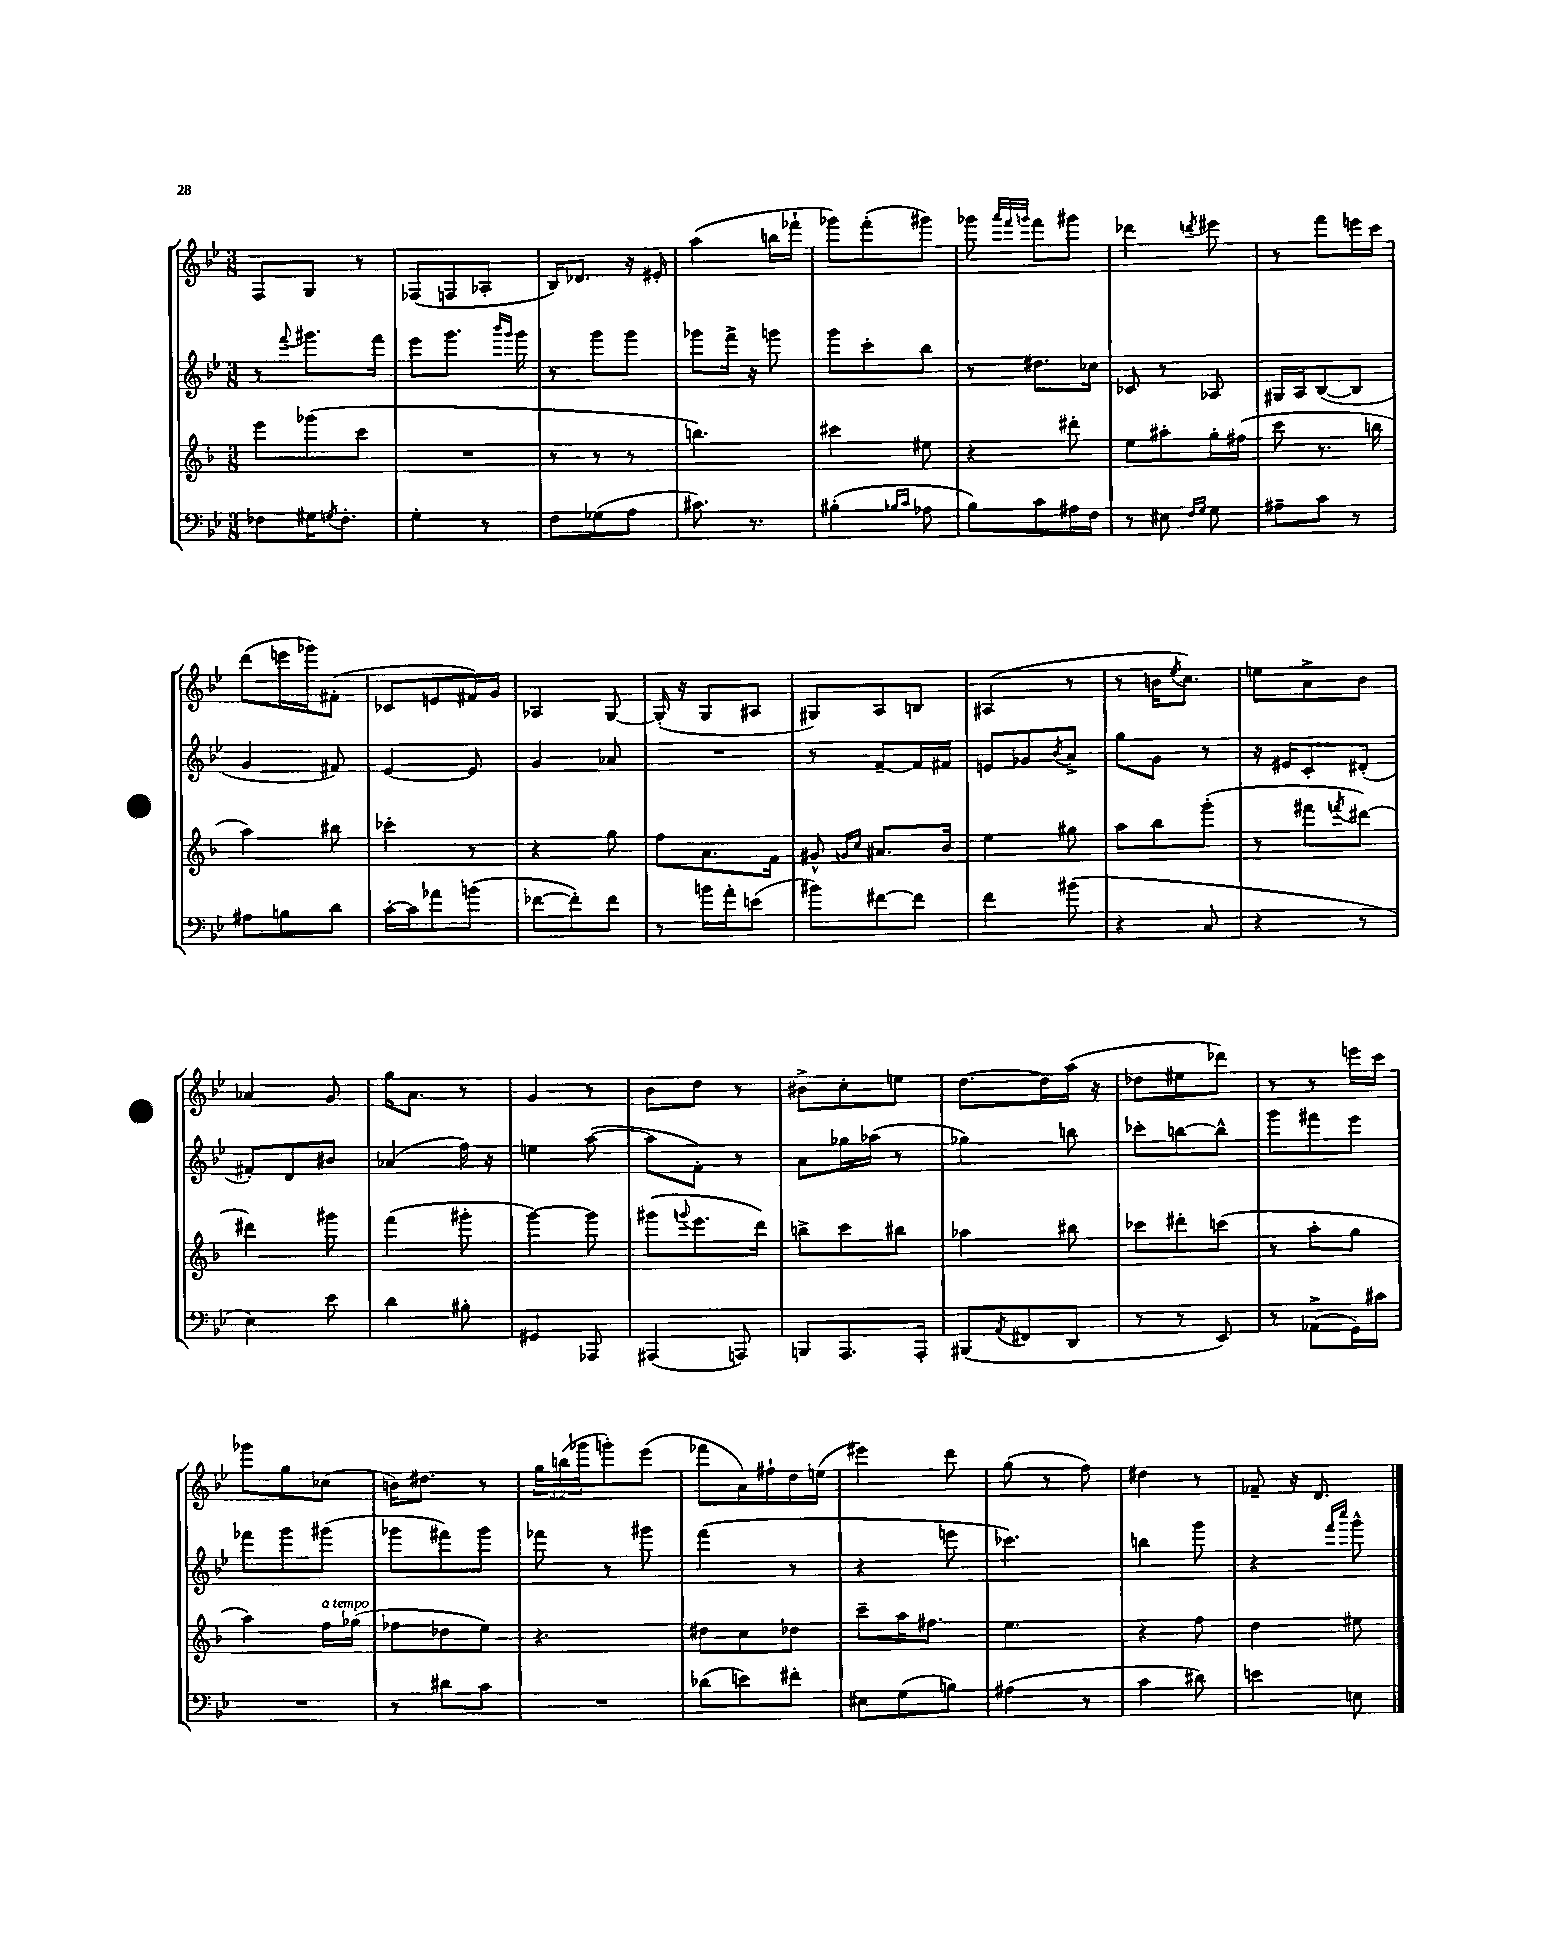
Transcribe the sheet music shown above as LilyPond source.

<<
\new StaffGroup <<
\new Staff = "s0" {
    \clef treble \key bes \major \numericTimeSignature \time 3/8 \override Staff.TupletNumber.text = #tuplet-number::calc-fraction-text
    f8 g8 r8 |
    fes8( f8 aes8-. |
    bes16) des'8. r16 eis'16-. |
    a''4( b''16 fes'''16-! |
    ges'''8) f'''8-.( gis'''8) |
    ges'''8 \grace { a'''32 f'''32 g'''32 } f'''8 gis'''8 |
    des'''4 \acciaccatura { d'''8 } eis'''8 |
    r8 f'''8 e'''16 c'''16 |
    d'''8( e'''16 ges'''16) fis'8-.( |
    ces'8 e'8 fis'16) g'16 |
    aes4 g8~ |
    g16-.( r16 g8 ais8 |
    gis8) a8 b8 |
    ais4( r8 |
    r8 b'16 \acciaccatura { ees''8 } c''8.) |
    e''8 a'8-> bes'8 |
    aes'4 g'8 |
    g''16 a'8. r8 |
    g'4 r8 |
    bes'8 d''8 r8 |
    bis'8-> c''8-. e''8 |
    d''8.~ d''16 a''16( r16 |
    des''8 eis''8 des'''8) |
    r8 r8 e'''16 c'''16 |
    ges'''8 g''8 ces''8( |
    b'16) dis''8. r8 |
    \tuplet 3/2 { g''16 b''16( ges'''16 } g'''8-.) ees'''8( |
    fes'''8 a'16) fis''16-! d''16 e''16( |
    eis'''4) d'''8 |
    g''8( r8 f''8) |
    dis''4 r8 |
    fes'8-- r16 d'8. \bar "|." |
}
\new Staff = "s1" {
    \clef treble \key bes \major \numericTimeSignature \time 3/8
    r8 \appoggiatura { f'''8 } gis'''8. f'''16 |
    ees'''8 g'''8. \grace { bes'''16 g'''16 } g'''16 |
    r8 g'''8 g'''8 |
    ges'''8 f'''16-> r16 g'''8 |
    g'''8 c'''8-. bes''8 |
    r8 dis''8. ces''16 |
    ces'8 r8 aes8 |
    gis16 a16 bes8~( bes8 |
    g'4 fis'8) |
    ees'4~ ees'8 |
    g'4 aes'8 |
    R4. |
    r8 f'8~-- f'16 fis'16 |
    e'8 ges'8 \acciaccatura { bes'8 } a'8-> |
    g''8 g'8 r8 |
    r16 eis'16 c'8-. dis'8-.( |
    fis'8-.) d'8 bis'8 |
    aes'4( f''16) r16 |
    e''4 a''8~( |
    a''8 f'8-.) r8 |
    a'8 ges''16 aes''16( r8 |
    ges''4) b''8 |
    ces'''8-. b''8~ b''8-^ |
    g'''8 fis'''8 ees'''8 |
    fes'''8 g'''8 gis'''8( |
    ges'''8 fis'''8) ges'''8 |
    fes'''8 r8 gis'''8 |
    f'''4( r8 |
    r4 e'''8 |
    ces'''4.) |
    b''4 g'''8 |
    r4 \grace { f'''16 c''''16 } g'''8-^ \bar "|." |
}
\new Staff = "s2" {
    \clef treble \key f \major \numericTimeSignature \time 3/8
    e'''8 ges'''8( c'''8 |
    R4. |
    r8 r8 r8 |
    b''4.) |
    cis'''4 eis''8 |
    r4 dis'''8-. |
    e''8 ais''8-. g''16-. fis''16( |
    c'''8 r8. b''16 |
    a''4) bis''8 |
    ces'''4-. r8 |
    r4 g''8 |
    f''8 a'8. f'16 |
    gis'8-^ \grace { g'16 c''16 } ais'8. bes'16 |
    e''4 gis''8 |
    a''8 bes''8 g'''8-.( |
    r8 fis'''8 \acciaccatura { f'''8 } dis'''8~) |
    dis'''4 gis'''8 |
    f'''4( gis'''8-. |
    g'''4~) g'''8 |
    gis'''8( \appoggiatura { g'''8 } e'''8. d'''16) |
    b''8-> c'''8 bis''8 |
    aes''4 bis''8 |
    ces'''8 dis'''8-. c'''8( |
    r8 a''8-. g''8 |
    a''4) f''16^\markup { \italic "a tempo" } ges''16( |
    fes''8 des''8 e''8) |
    r4. |
    dis''8 c''8 des''8 |
    c'''8-- a''16 fis''8. |
    e''4. |
    r4 f''8 |
    d''4 eis''8 \bar "|." |
}
\new Staff = "s3" {
    \clef bass \key bes \major \numericTimeSignature \time 3/8
    fes8 gis16 \acciaccatura { g8 } fes8.-. |
    g4-. r8 |
    f8 ges8( a8 |
    cis'8.) r8. |
    bis4-.( \grace { bes16 c'16 } aes8 |
    bes8) c'8 ais16 f16 |
    r8 eis8 \grace { f16 g16 } g8 |
    ais8-- c'8 r8 |
    ais8 b8 d'8 |
    c'16~-. c'16 aes'8 b'8( |
    fes'8~ fes'8-.) fes'8 |
    r8 b'16 a'16-. e'8( |
    bis'8) fis'8~ fis'8 |
    f'4 bis'8( |
    r4 c8 |
    r4 r8 |
    ees4) ees'8 |
    d'4 bis8-. |
    gis,4 aes,,8 |
    ais,,4( a,,8) |
    b,,8 a,,8. a,,16-. |
    bis,,8( \acciaccatura { a,8 } fis,8 d,8 |
    r8 r8 ees,8) |
    r8 aes,8->( g,16) cis'16 |
    R4. |
    r8 dis'8 c'8 |
    R4. |
    des'8( e'8) fis'8-. |
    eis8 g8( b8) |
    ais4( r8 |
    c'4 dis'8) |
    e'4 e8 \bar "|." |
}
>>
>>
\layout { \context { \Score \remove "Bar_number_engraver" } }
